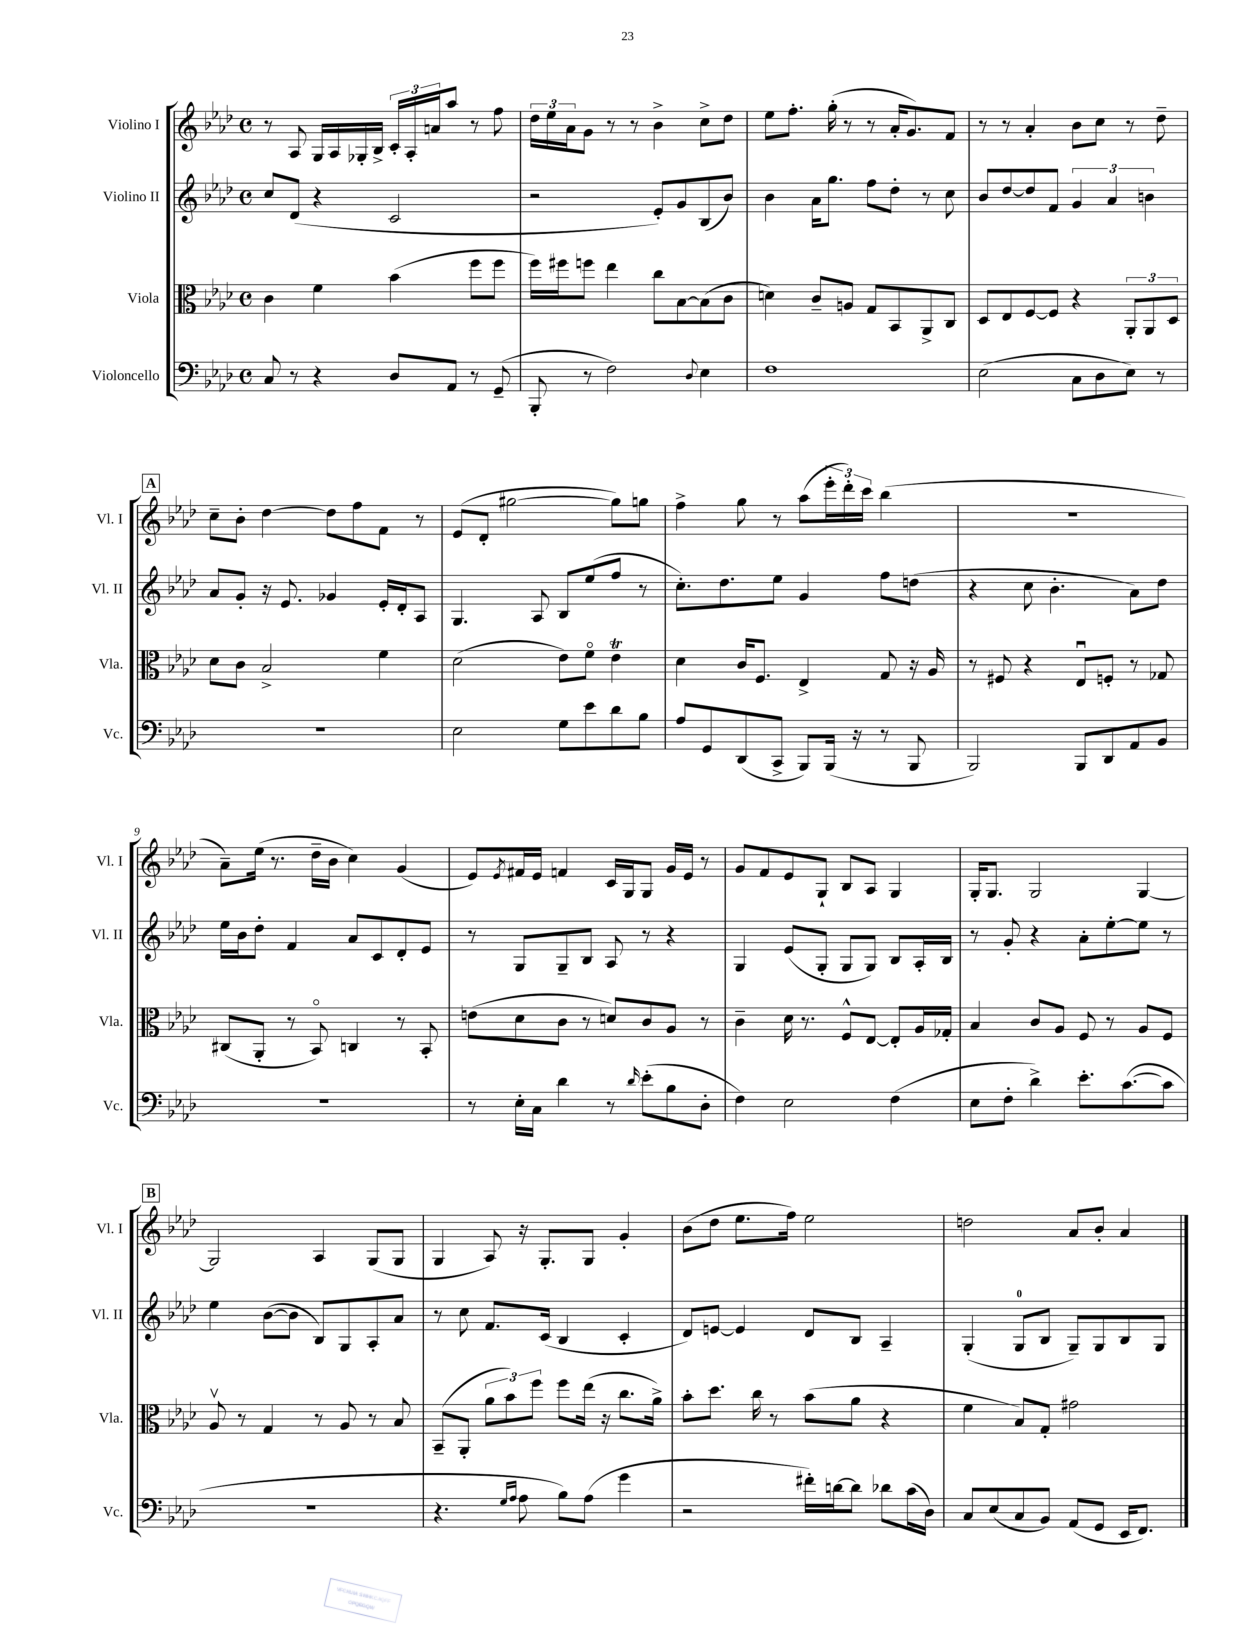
<<
\new StaffGroup <<
\new Staff = "s0" \with { instrumentName = "Violino I" shortInstrumentName = "Vl. I" } {
    \clef treble \key aes \major \defaultTimeSignature \time 4/4
    r8 aes8 g16 aes16 ges16-. bes16-> \tuplet 3/2 { c'16-. aes16-. a'16 } aes''8 r8 f''8 |
    \tuplet 3/2 { des''16 ees''16 aes'16 } g'8 r8 r8 bes'4-> c''8-> des''8 |
    ees''8 f''8.-. g''16-.( r8 r8 aes'16-. g'8.) f'8 |
    r8 r8 aes'4-. bes'8 c''8 r8 des''8-- |
    \mark \markup { \box "A" } c''8-- bes'8-. des''4~ des''8 f''8 f'8 r8 |
    ees'8( des'8-. gis''2~ gis''8) g''8 |
    f''4-> g''8 r8 aes''8( \tuplet 3/2 { ees'''16-. des'''16-.) c'''16 } bes''4( |
    R1 |
    aes'8--) ees''16( r8. des''16-- bes'16 c''4) g'4( |
    ees'8) \acciaccatura { ees'8 } fis'16 ees'16 f'4 c'16 g16 g8 g'16 ees'16 r8 |
    g'8 f'8 ees'8 g8-! bes8 aes8 g4 |
    g16-. g8. g2 g4~ |
    \mark \markup { \box "B" } g2 aes4 g8( g8 |
    g4 aes8) r16 g8.-. g8 g'4-. |
    bes'8( des''8 ees''8. f''16) ees''2 |
    d''2 aes'8 bes'8-. aes'4 \bar "|." |
}
\new Staff = "s1" \with { instrumentName = "Violino II" shortInstrumentName = "Vl. II" } {
    \clef treble \key aes \major \defaultTimeSignature \time 4/4
    c''8 des'8( r4 c'2 |
    r2 ees'8-.) g'8 bes8( bes'8) |
    bes'4 aes'16 g''8. f''8 des''8-. r8 c''8 |
    bes'8 des''8~ des''8 f'8 \tuplet 3/2 { g'4 aes'4 b'4 } |
    \mark \markup { \box "A" } aes'8 g'8-. r16 ees'8. ges'4 ees'16-. des'16-. aes8 |
    g4. aes8 bes8 ees''8( f''8 r8 |
    c''8.-.) des''8. ees''8 g'4 f''8 d''8( |
    r4 c''8 bes'4.-. aes'8) des''8 |
    ees''16 bes'16 des''8-. f'4 aes'8 c'8 des'8-. ees'8 |
    r8 g8 g8-- bes8 aes8 r8 r4 |
    g4 ees'8( g8-. g8 g8) bes8 aes16-. bes16 |
    r8 g'8-. r4 aes'8-. ees''8~-. ees''8 r8 |
    \mark \markup { \box "B" } ees''4 bes'8~( bes'8 bes8) g8 aes8-. aes'8 |
    r8 c''8 f'8. c'16( bes4 c'4-. |
    des'8) e'8~ e'4 des'8 bes8 aes4-- |
    g4-.( g8-0 bes8 g8--) g8 bes8 g8 \bar "|." |
}
\new Staff = "s2" \with { instrumentName = "Viola" shortInstrumentName = "Vla." } {
    \clef alto \key aes \major \defaultTimeSignature \time 4/4
    c'4 f'4 bes'4( f''8 f''8 |
    f''16) fis''16 f''8 ees''4 c''8 bes8~ bes8( c'8 |
    d'4) c'8-- a8 g8 bes,8 aes,8-> c8 |
    des8 ees8 f8~ f8 r4 \tuplet 3/2 { aes,8-. aes,8 des8 } |
    \mark \markup { \box "A" } des'8 c'8 bes2-> f'4 |
    des'2( ees'8) f'8\flageolet ees'4\trill |
    des'4 c'16 f8. ees4-> g8 r16 aes16 |
    r8 fis8 r4 ees8\downbow f8-. r8 ges8 |
    cis8( aes,8-. r8 bes,8\flageolet) c4 r8 bes,8-. |
    e'8( des'8 c'8 r8 d'8) c'8 aes8 r8 |
    c'4-- des'16 r8. f8-^ ees8~ ees8-. aes16 ges16-. |
    bes4 c'8 aes8 f8 r8 aes8 f8 |
    \mark \markup { \box "B" } aes8\upbow r8 g4 r8 aes8 r8 bes8 |
    bes,8--( aes,8-. \tuplet 3/2 { aes'8 bes'8) f''8 } f''8 ees''16( r16 c''8. aes'16->) |
    bes'8-. des''8. c''16 r8 bes'8( aes'8 r4 |
    f'4 bes8) g8-. gis'2 \bar "|." |
}
\new Staff = "s3" \with { instrumentName = "Violoncello" shortInstrumentName = "Vc." } {
    \clef bass \key aes \major \defaultTimeSignature \time 4/4
    c8 r8 r4 des8 aes,8 r8 g,8--( |
    bes,,8-. r8 f2) \appoggiatura { des8 } ees4 |
    f1 |
    ees2( c8 des8 ees8) r8 |
    \mark \markup { \box "A" } R1 |
    ees2 g8 ees'8 des'8 bes8 |
    aes8 g,8 des,8( c,8-> bes,,8) bes,,16( r16 r8 bes,,8 |
    bes,,2) bes,,8 des,8 aes,8 bes,8 |
    r1 |
    r8 ees16-. c16 des'4 r8 \grace { des'16 } ees'8-.( bes8 des8-. |
    f4) ees2 f4( |
    ees8 f8-. des'4->) ees'8.-. c'8.~( c'8 |
    \mark \markup { \box "B" } R1 |
    r4. \grace { g16 aes16 } aes8 bes8) aes8( g'4 |
    r2 fis'16-.) d'16~ d'8 des'8 c'16( des16) |
    c8 ees8( c8 bes,8) aes,8( g,8 ees,16 f,8.) \bar "|." |
}
>>
>>
